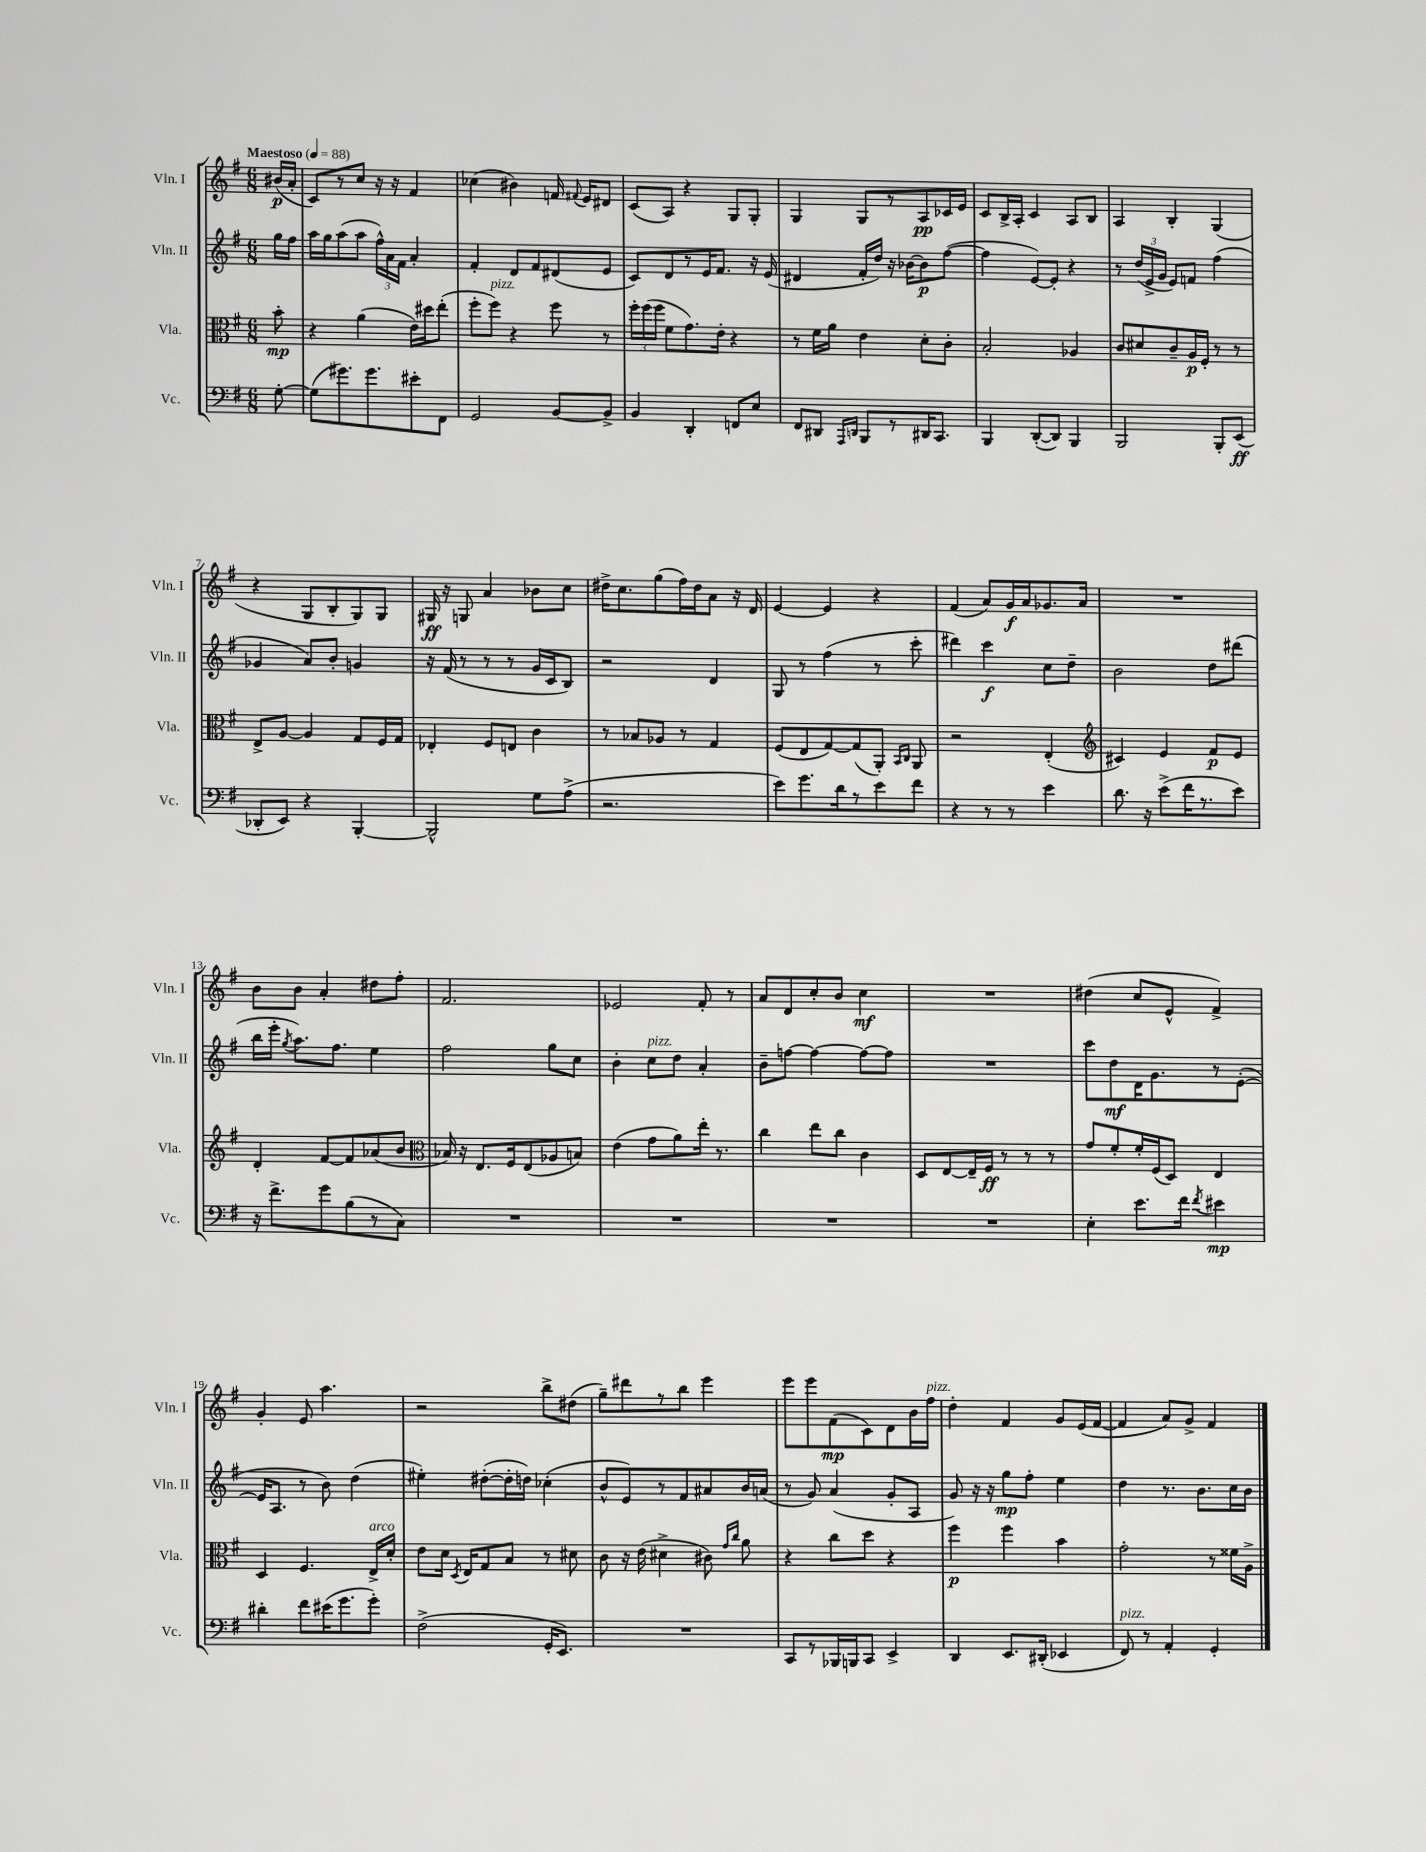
<<
\new StaffGroup <<
\new Staff = "s0" \with { instrumentName = "Vln. I" shortInstrumentName = "Vln. I" } {
    \clef treble \key g \major \numericTimeSignature \time 6/8 \partial 8 \tempo "Maestoso" 4 = 88
    \autoBeamOff bis'16[\p( a'16]-. |
    c'8[) r8 c''8] r16 r16 fis'4 |
    ces''4( bis'4) f'16 \appoggiatura { fis'8 } e'16[ dis'8] |
    c'8[( a8]) r4 g8[ g8]-. |
    g4 g8[ r8 a8\pp ces'16 e'16] |
    c'8[ b16-> a16]-. c'4 a8[ b8] |
    a4 b4-. g4( |
    r4 g8[ b8-. g8) g8] |
    gis16\ff r16 g8 a'4 bes'8[ c''8] |
    dis''16[-> c''8. g''8( fis''16) dis''16 a'8] r16 d'16 |
    e'4~ e'4 r4 |
    fis'4( a'8[) g'16\f a'16 ges'8. a'16] |
    R2. |
    b'8[ b'8] a'4-. dis''8[ fis''8]-. |
    fis'2. |
    ees'2 fis'8-. r8 |
    a'8[ d'8 c''8-. b'8] c''4\mf |
    R2. |
    dis''4( c''8[ e'8]-^ fis'4->) |
    g'4-. e'8 a''4. |
    r2 b''8[-> dis''8]( |
    g''8[--) dis'''8 r8 b''8] e'''4 |
    e'''8[ e'''8 fis'8\mp( c'8) d'8 b'16 fis''16]^\markup { \italic "pizz." } |
    d''4-. fis'4 g'8[ e'16( fis'16]~ |
    fis'4 a'8[) g'8]-> fis'4 \bar "|." |
}
\new Staff = "s1" \with { instrumentName = "Vln. II" shortInstrumentName = "Vln. II" } {
    \clef treble \key g \major \numericTimeSignature \time 6/8 \partial 8
    \autoBeamOff g''16[ fis''16] |
    a''16[ g''16 a''8( a''8] \tuplet 3/2 { fis''16[-^) a'16 fis'16] } a'4-. |
    fis'4-. d'8[ fis'8 dis'8( e'8] |
    c'8[) d'8 r8 e'16 fis'8.] r16 e'16( |
    dis'4 fis'16[-. d''16]) r16 bes'16[~ bes'8\p fis''8]~( |
    fis''4 e'8[~) e'8]-. r4 |
    r8 \tuplet 3/2 { d''16[( e'16-> g'16] } e'8[) f'8] fis''4( |
    ges'4 a'8[) b'8]-. g'4 |
    r16 fis'16( r8 r8 r8 g'16[ c'16 b8]) |
    r2 d'4 |
    g8 r8 fis''4( r8 c'''8-. |
    dis'''4) c'''4\f c''8[ d''8]-- |
    b'2 d''8[ dis'''8]( |
    b''16[ e'''16]-. \acciaccatura { g''8 } a''8.[) fis''8.] e''4 |
    fis''2 g''8[ c''8] |
    b'4-. c''8[^\markup { \italic "pizz." } d''8] a'4-. |
    b'8[-- f''8]~ f''4~ f''8[~ f''8] |
    R2. |
    c'''8[ d''8\mf d'16 g'8. r8 e'8]~-.( |
    e'16[ a8.] r8 b'8) d''4( |
    eis''4-.) dis''8[~-.( dis''16-. d''16]) ces''4-.( |
    b'8[-^ e'8) r8 fis'8 ais'8 b'16 a'16]( |
    r8 g'8) a'4( g'8[-. a8] |
    g'8) r16 r16 g''8[\mp fis''8]-. e''4 |
    d''4 r8. b'8.[ c''16 b'16] \bar "|." |
}
\new Staff = "s2" \with { instrumentName = "Vla." shortInstrumentName = "Vla." } {
    \clef alto \key g \major \numericTimeSignature \time 6/8 \partial 8
    \autoBeamOff b'8-.\mp |
    r4 a'4( e'16[) dis''16 e''8]-.( |
    fis''8[-. fis''8]^\markup { \italic "pizz." }) r4 fis''8 r8 |
    \tuplet 3/2 { fis''16[-. fis''16( fis''16] } fis'8[ g'8.) e'16]-. r4 |
    r8 fis'16[ a'16] e'4 d'8[-. c'8]-. |
    b2-. aes4 |
    c'8[ dis'8 c'8-- a16\p fis16]-. r8 r8 |
    e8[-> a8]~ a4 g8[ fis16 g16] |
    ees4-. fis8[ e8] c'4 |
    r8 bes8[ aes8] r8 g4 |
    fis8[( e8 g8~) g8( a,8]-.) \grace { b,16[ c16] } a,8 |
    r2 e4-.( |
    \clef treble cis'4) e'4 fis'8[\p e'8] |
    d'4-. fis'8[~ fis'8 aes'8( b'8] |
    \clef alto bes16) r16 e8.[ fis16 e8( aes8 b8]) |
    e'4( g'8[ a'8) e''16]-. r8. |
    c''4 e''8[ c''8] c'4 |
    d8[ e8~ e16-- fis16]\ff r8 r8 r8 |
    g'8[ fis'8-. fis'16-. fis16( d8]) e4 |
    d4 fis4. e16[->^\markup { \italic "arco" } d'16]-. |
    e'8[ d'16] \acciaccatura { d8 } e16[ g8 b8] r8 dis'8 |
    c'8 r16 e'16( dis'4-> cis'8) \grace { g'16[ c''16] } a'8 |
    r4 c''8[ d''8] r4 |
    fis''4\p fis''4 b'4 |
    g'2-. r8 fisis'16[ a16]-> \bar "|." |
}
\new Staff = "s3" \with { instrumentName = "Vc." shortInstrumentName = "Vc." } {
    \clef bass \key g \major \numericTimeSignature \time 6/8 \partial 8
    \autoBeamOff g8~-. |
    g8[( gis'8.) gis'8. eis'8-. fis,8] |
    g,2 b,8[~ b,8]-> |
    b,4 d,4-. f,8[ e8] |
    fis,8[ dis,8] \grace { a,,16[ d,16] } b,,8[ r8 dis,16 c,8.] |
    b,,4 d,8[~-.( d,8]) b,,4 |
    b,,2 b,,8[-. e,8]\ff( |
    des,8[-. e,8]) r4 b,,4~-. |
    b,,2-^ g8[ a8]->( |
    r2. |
    e'8[) g'8. d'16 r8 e'8 fis'8] |
    r4 r8 r8 e'4 |
    d'8. r16 e'8[->( fis'16 r8. e'8]) |
    r16 fis'8.[-> g'8 b8( r8 c8]) |
    R2. |
    R2. |
    R2. |
    R2. |
    e4-. e'8.[ fis'16] \acciaccatura { fis'8 } eis'4\mp |
    dis'4-. fis'8[ eis'16( g'8. g'8]-.) |
    fis2->( g,16[-. e,8.]) |
    R2. |
    c,8[ r8 bes,,16 b,,16 c,8] e,4-> |
    d,4 e,8.[ dis,16]-.( ees,4 |
    fis,8^\markup { \italic "pizz." }) r8 a,4-. g,4-. \bar "|." |
}
>>
>>
